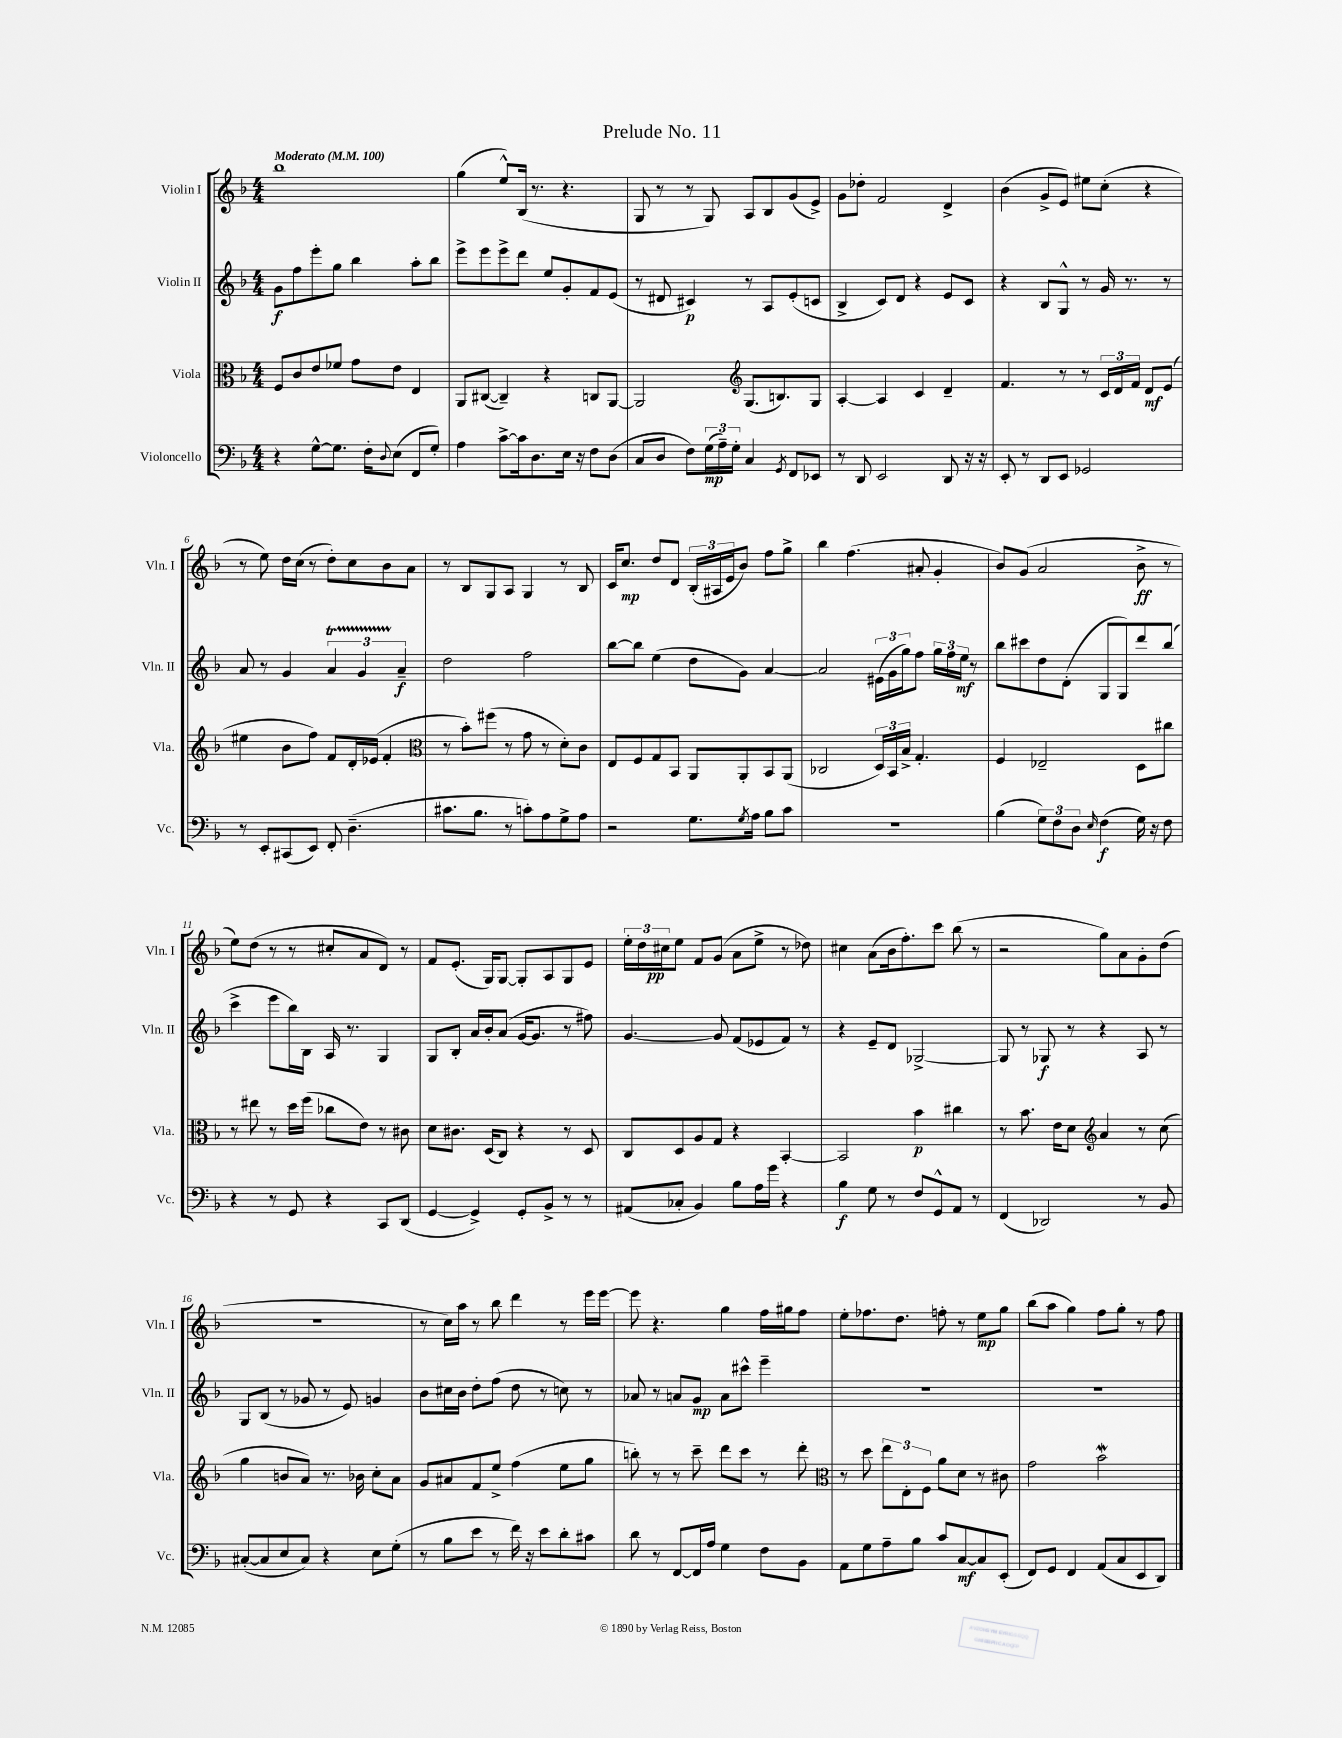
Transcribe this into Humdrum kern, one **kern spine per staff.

**kern	**dynam	**kern	**dynam	**kern	**dynam	**kern	**dynam
*part4	*part4	*part3	*part3	*part2	*part2	*part1	*part1
*staff4	*staff4	*staff3	*staff3	*staff2	*staff2	*staff1	*staff1
*I"Violoncello	*	*I"Viola	*	*I"Violin II	*	*I"Violin I	*
*I'Vc.	*	*I'Vla.	*	*I'Vln. II	*	*I'Vln. I	*
*clefF4	*	*clefC3	*	*clefG2	*	*clefG2	*
*k[b-]	*	*k[b-]	*	*k[b-]	*	*k[b-]	*
*M4/4	*	*M4/4	*	*M4/4	*	*M4/4	*
*MM100	*	*MM100	*	*MM100	*	*MM100	*
=1	=1	=1	=1	=1	=1	=1	=1
!	!	!	!	!	!	!LO:TX:a:B:t=Moderato	!
4r	.	8F/L	.	8g\L	f	1bb-	.
.	.	8c/	.	8ff\	.	.	.
[8G^^\L	.	8e/	.	8eee'\	.	.	.
8.G\J]	.	8f-X/J	.	8gg\J	.	.	.
.	.	8g\L	.	4bb-\	.	.	.
16F'\KL	.	.	.	.	.	.	.
8qqD/	.	.	.	.	.	.	.
(8E\J	.	8e\J	.	.	.	.	.
8FF/L	.	4E/	.	8aa'\L	.	.	.
8G'/J)	.	.	.	8bb-\J	.	.	.
=2	=2	=2	=2	=2	=2	=2	=2
4A\	.	8AA/L	.	8eee^\L	.	(4gg\	.
.	.	([8C#X/J	.	8eee\	.	.	.
[8c^\L	.	4C#~/])	.	8eee^\	.	8ee^^/L)	.
16c\k]	.	.	.	8ddd\J	.	(16B-/Jk	.
8.D\	.	.	.	.	.	8.r	.
.	.	4r	.	8ee/L	.	.	.
16E\Jk	.	.	.	8g'/	.	4.r	.
16r	.	.	.	.	.	.	.
8F\L	.	8Cn/L	.	8f/	.	.	.
(8D\J	.	[8AA/J	.	(8e/J	.	.	.
=3	=3	=3	=3	=3	=3	=3	=3
8C/L	.	2AA/]	.	8r	.	8G/	.
8D/J	.	.	.	8d#X/	.	8r	.
8F\L)	.	.	.	4c#X/)	p	8r	.
(24G\L	mp	.	.	.	.	8G/)	.
24A~\)	.	.	.	.	.	.	.
24G'\JJ	.	.	.	.	.	.	.
*	*	*clefG2	*	*	*	*	*
4C/	.	(8.G/L	.	8r	.	8A/L	.
.	.	.	.	8A/L	.	8B-/	.
.	.	8.Bn/)	.	.	.	.	.
8qGG/	.	.	.	.	.	.	.
8FF/L	.	.	.	(8e'/	.	(8g/	.
8EE-X/J	.	8G/J	.	8cn/J	.	8e^/J)	.
=4	=4	=4	=4	=4	=4	=4	=4
8r	.	[4A'/	.	4B-^/	.	8g\L	.
8DD/	.	.	.	.	.	8dd-X'\J	.
2EE/	.	4A/]	.	8c/L)	.	2f/	.
.	.	.	.	8d/J	.	.	.
.	.	4c/	.	4r	.	.	.
8DD/	.	4d~/	.	8e/L	.	4d^/	.
16r	.	.	.	8c/J	.	.	.
16r	.	.	.	.	.	.	.
=5	=5	=5	=5	=5	=5	=5	=5
8EE'/	.	4.f/	.	4r	.	(4b-\	.
8r	.	.	.	.	.	.	.
8DD/L	.	.	.	8B-/L	.	8g^/L	.
8EE/J	.	8r	.	8G^^/J	.	8e/J)	.
2GG-X/	.	8r	.	8r	.	8ee#X\L	.
.	.	24c/LL	.	16g/	.	(8cc'\J	.
.	.	24d/	.	.	.	.	.
.	.	.	.	8.r	.	.	.
.	.	24f/JJ	.	.	.	.	.
.	.	8d/L	mf	.	.	4r	.
.	.	(8e/J	.	8r	.	.	.
!!LO:LB:g=z
=6	=6	=6	=6	=6	=6	=6	=6
8r	.	4ee#X\	.	8a/	.	8r	.
8EE'/L	.	.	.	8r	.	8ee\)	.
(8CC#X/	.	8b-\L	.	4g/	.	16dd\LL	.
.	.	.	.	.	.	(16cc\JJ	.
8EE/J)	.	8ff\J)	.	.	.	8r	.
8FF'/	.	8f/L	.	6at/	.	8dd'\L)	.
(4.D~\	.	16d'/L	.	.	.	8cc\	.
.	.	.	.	6gTTT/	.	.	.
.	.	(16e-X/JJ	.	.	.	.	.
.	.	4f'/	.	.	.	8b-\	.
.	.	.	.	6a~/	f	.	.
.	.	.	.	.	.	8a\J	.
=7	=7	=7	=7	=7	=7	=7	=7
*	*	*clefC3	*	*	*	*	*
8.c#X\L	.	8r	.	2dd\	.	8r	.
.	.	8b-'\L)	.	.	.	8B-/L	.
8.B-\J	.	.	.	.	.	.	.
.	.	(8ff#X\J	.	.	.	8G/	.
8r	.	8r	.	.	.	8A/J	.
8cn'\L)	.	8g\	.	2ff\	.	4G/	.
8A\	.	8r	.	.	.	.	.
8G^\	.	8d'\L)	.	.	.	8r	.
8A\J	.	8c\J	.	.	.	8B-/	.
=8	=8	=8	=8	=8	=8	=8	=8
2r	.	8E/L	.	[8bb-\L	.	16c/KL	.
.	.	.	.	.	.	8.cc/J	mp
.	.	8F/	.	8bb-\J]	.	.	.
.	.	8G/	.	(4ee\	.	8dd/L	.
.	.	8BB-/J	.	.	.	8d/J	.
8.G\L	.	8AA/L	.	8dd\L	.	(24B-'/LL	.
.	.	.	.	.	.	24A#X/	.
.	.	.	.	.	.	24e/J	.
.	.	8AA'/	.	8g\J)	.	8b-/J)	.
8qG/	.	.	.	.	.	.	.
16A\Jk	.	.	.	.	.	.	.
8B-\L	.	8BB-/	.	[4a/	.	8ff\L	.
8c\J	.	(8AA/J	.	.	.	8gg^\J	.
=9	=9	=9	=9	=9	=9	=9	=9
1r	.	2C-X/	.	2a/]	.	4bb-\	.
.	.	.	.	.	.	(4.ff\	.
.	.	24D/LL)	.	(24e#X\LL	.	.	.
.	.	24BB-/	.	24g\	.	.	.
.	.	24B-^/JJ	.	24gg\J)	.	.	.
.	.	4.G'/	.	8ff\J	.	8a#X'/	.
.	.	.	.	24gg\LL	.	4g'/	.
.	.	.	.	24ff\	.	.	.
.	.	.	.	24ee\JJ	mf	.	.
.	.	.	.	8r	.	.	.
=10	=10	=10	=10	=10	=10	=10	=10
(4B-\	.	4F/	.	8bb-\L	.	8b-/L)	.
.	.	.	.	8ccc#X\	.	(8g/J	.
12G\L)	.	2E-X~/	.	8dd\	.	2a/	.
12F\	.	.	.	.	.	.	.
.	.	.	.	(8d'\J	.	.	.
12D\J	.	.	.	.	.	.	.
16qqE/	.	.	.	.	.	.	.
(4F\	f	.	.	8G/L	.	.	.
.	.	.	.	8G/)	.	.	.
16G\)	.	8D\L	.	8ddd/	.	8b-^\	ff
16r	.	.	.	.	.	.	.
8F\	.	8cc#X\J	.	(8bb-/J	.	8r	.
!!LO:LB:g=z
=11	=11	=11	=11	=11	=11	=11	=11
4r	.	8r	.	4ccc^\	.	8ee\L)	.
.	.	8ee#X\	.	.	.	(8dd\J	.
8r	.	8r	.	8eee\L	.	8r	.
8GG/	.	16dd\LL	.	16bb-\L)	.	8r	.
.	.	(16ff\JJ	.	16B-\JJ	.	.	.
4r	.	8cc-X\L	.	16A/	.	8cc#X'/L	.
.	.	.	.	8.r	.	.	.
.	.	8e\J)	.	.	.	8a/	.
8CC/L	.	8r	.	4G/	.	8d/J)	.
(8DD/J	.	8c#X\	.	.	.	8r	.
=12	=12	=12	=12	=12	=12	=12	=12
[4GG/	.	8d\L	.	8G/L	.	8f/L	.
.	.	8.c#X\J	.	8B-'/J	.	(8.e'/J	.
4GG^/])	.	.	.	16a/LL	.	.	.
.	.	(16D/KL	.	16b-'/J	.	16G/KL)	.
.	.	8C/J)	.	(8a/J	.	[8G/J	.
8GG'/L	.	4r	.	[16g/KL	.	8G'/L]	.
.	.	.	.	8.g/J]	.	.	.
8BB-^/J	.	.	.	.	.	8A/	.
8r	.	8r	.	8r	.	8G/	.
8r	.	8D/	.	8ff#X\)	.	8e/J	.
=13	=13	=13	=13	=13	=13	=13	=13
(8AA#X/L	.	8C/L	.	[4.g/	.	24ee'\LL	.
.	.	.	.	.	.	24dd\	.
.	.	.	.	.	.	24cc#X\J	pp
8C-X'/J	.	8D/	.	.	.	8ee\J	.
4BB-/)	.	8A/	.	.	.	8f/L	.
.	.	8G/J	.	8g/]	.	(8g/J	.
8B-\L	.	4r	.	(8f/L	.	8a\L	.
16A\L	.	.	.	8e-X/	.	8ee^\J	.
16g\JJ	.	.	.	.	.	.	.
4r	.	[4BB-'/	.	8f/J)	.	8r	.
.	.	.	.	8r	.	8dd-X\)	.
=14	=14	=14	=14	=14	=14	=14	=14
4B-\	f	2BB-/]	.	4r	.	4cc#X\	.
8G\	.	.	.	8e~/L	.	(8a\L	.
8r	.	.	.	8d/J	.	16b-\k	.
.	.	.	.	.	.	8.ff'\)	.
8F/L	.	4b-\	p	[2G-X^/	.	.	.
8GG^^/	.	.	.	.	.	8ccc\J	.
8AA/J	.	4cc#X\	.	.	.	(8bb-\	.
8r	.	.	.	.	.	8r	.
=15	=15	=15	=15	=15	=15	=15	=15
(4FF/	.	8r	.	8G-/]	.	2r	.
.	.	8.b-\	.	8r	.	.	.
2DD-X/)	.	.	.	8G-X/	f	.	.
.	.	16e\KL	.	.	.	.	.
.	.	8d\J	.	8r	.	.	.
*	*	*clefG2	*	*	*	*	*
.	.	4a/	.	4r	.	8gg\L)	.
.	.	.	.	.	.	8a\	.
8r	.	8r	.	8A/	.	8g'\	.
8BB-/	.	(8cc\	.	8r	.	(8dd\J	.
!!LO:LB:g=z
=16	=16	=16	=16	=16	=16	=16	=16
([8C#X'/L	.	4gg\	.	8G/L	.	1r	.
8C#/]	.	.	.	(8B-/J	.	.	.
8E/	.	8bn/L	.	8r	.	.	.
8C#/J)	.	8a/J)	.	8g-X/	.	.	.
4r	.	8.r	.	8r	.	.	.
.	.	.	.	8e/)	.	.	.
.	.	16b-X\	.	.	.	.	.
8E\L	.	8cc'\L	.	4gn/	.	.	.
(8G'\J	.	8a\J	.	.	.	.	.
=17	=17	=17	=17	=17	=17	=17	=17
8r	.	8g/L	.	8b-\L	.	8r	.
8B-\L	.	8a#X/	.	16cc#X\L	.	16cc\LL)	.
.	.	.	.	16b-\JJ	.	16aa\JJ	.
8e\J	.	8f/	.	8dd'\L	.	8r	.
8r	.	8ee^/J	.	(8ff\J	.	8bb-\	.
16f\)	.	(4ff\	.	8dd\	.	4ddd\	.
16r	.	.	.	.	.	.	.
8e\L	.	.	.	8r	.	.	.
8d'\	.	8ee\L	.	8ccn\)	.	8r	.
8c#X\J	.	8gg\J	.	8r	.	16eee\LL	.
.	.	.	.	.	.	[16eee\JJ	.
=18	=18	=18	=18	=18	=18	=18	=18
8d\	.	8bbn'\)	.	8a-X/	.	8eee\]	.
8r	.	8r	.	8r	.	4.r	.
[8FF/L	.	8r	.	8an/L	.	.	.
16FF/L]	.	8ccc~\	.	8g/J	mp	.	.
16A/JJ	.	.	.	.	.	.	.
4G\	.	8ddd\L	.	8a\L	.	4gg\	.
.	.	8ccc\J	.	8ccc#X^^\J	.	.	.
8F\L	.	8r	.	4eee~\	.	16ff\LL	.
.	.	.	.	.	.	16gg#X\J	.
8BB-\J	.	8ddd'\	.	.	.	8ff\J	.
=19	=19	=19	=19	=19	=19	=19	=19
*	*	*clefC3	*	*	*	*	*
8AA\L	.	8r	.	1r	.	8ee'\L	.
8G\	.	8dd\	.	.	.	8.ff-X\	.
8A~\	.	12ee\L	.	.	.	.	.
.	.	.	.	.	.	8.dd\J	.
.	.	12E'\	.	.	.	.	.
8B-\J	.	.	.	.	.	.	.
.	.	12F\J	.	.	.	.	.
8c/L	.	8a\L	.	.	.	8ffn'\	.
[8C/	mf	8d\J	.	.	.	8r	.
8C/]	.	8r	.	.	.	8ee\L	mp
(8EE'/J	.	8c#X\	.	.	.	8gg\J	.
=20	=20	=20	=20	=20	=20	=20	=20
8FF/L)	.	2g\	.	1r	.	(8bb-\L	.
8GG/J	.	.	.	.	.	8aa\J	.
4FF/	.	.	.	.	.	4gg\)	.
(8AA/L	.	2b-w\	.	.	.	8ff\L	.
8C/	.	.	.	.	.	8gg'\J	.
8EE/	.	.	.	.	.	8r	.
8DD/J)	.	.	.	.	.	8ff\	.
==	==	==	==	==	==	==	==
*-	*-	*-	*-	*-	*-	*-	*-
